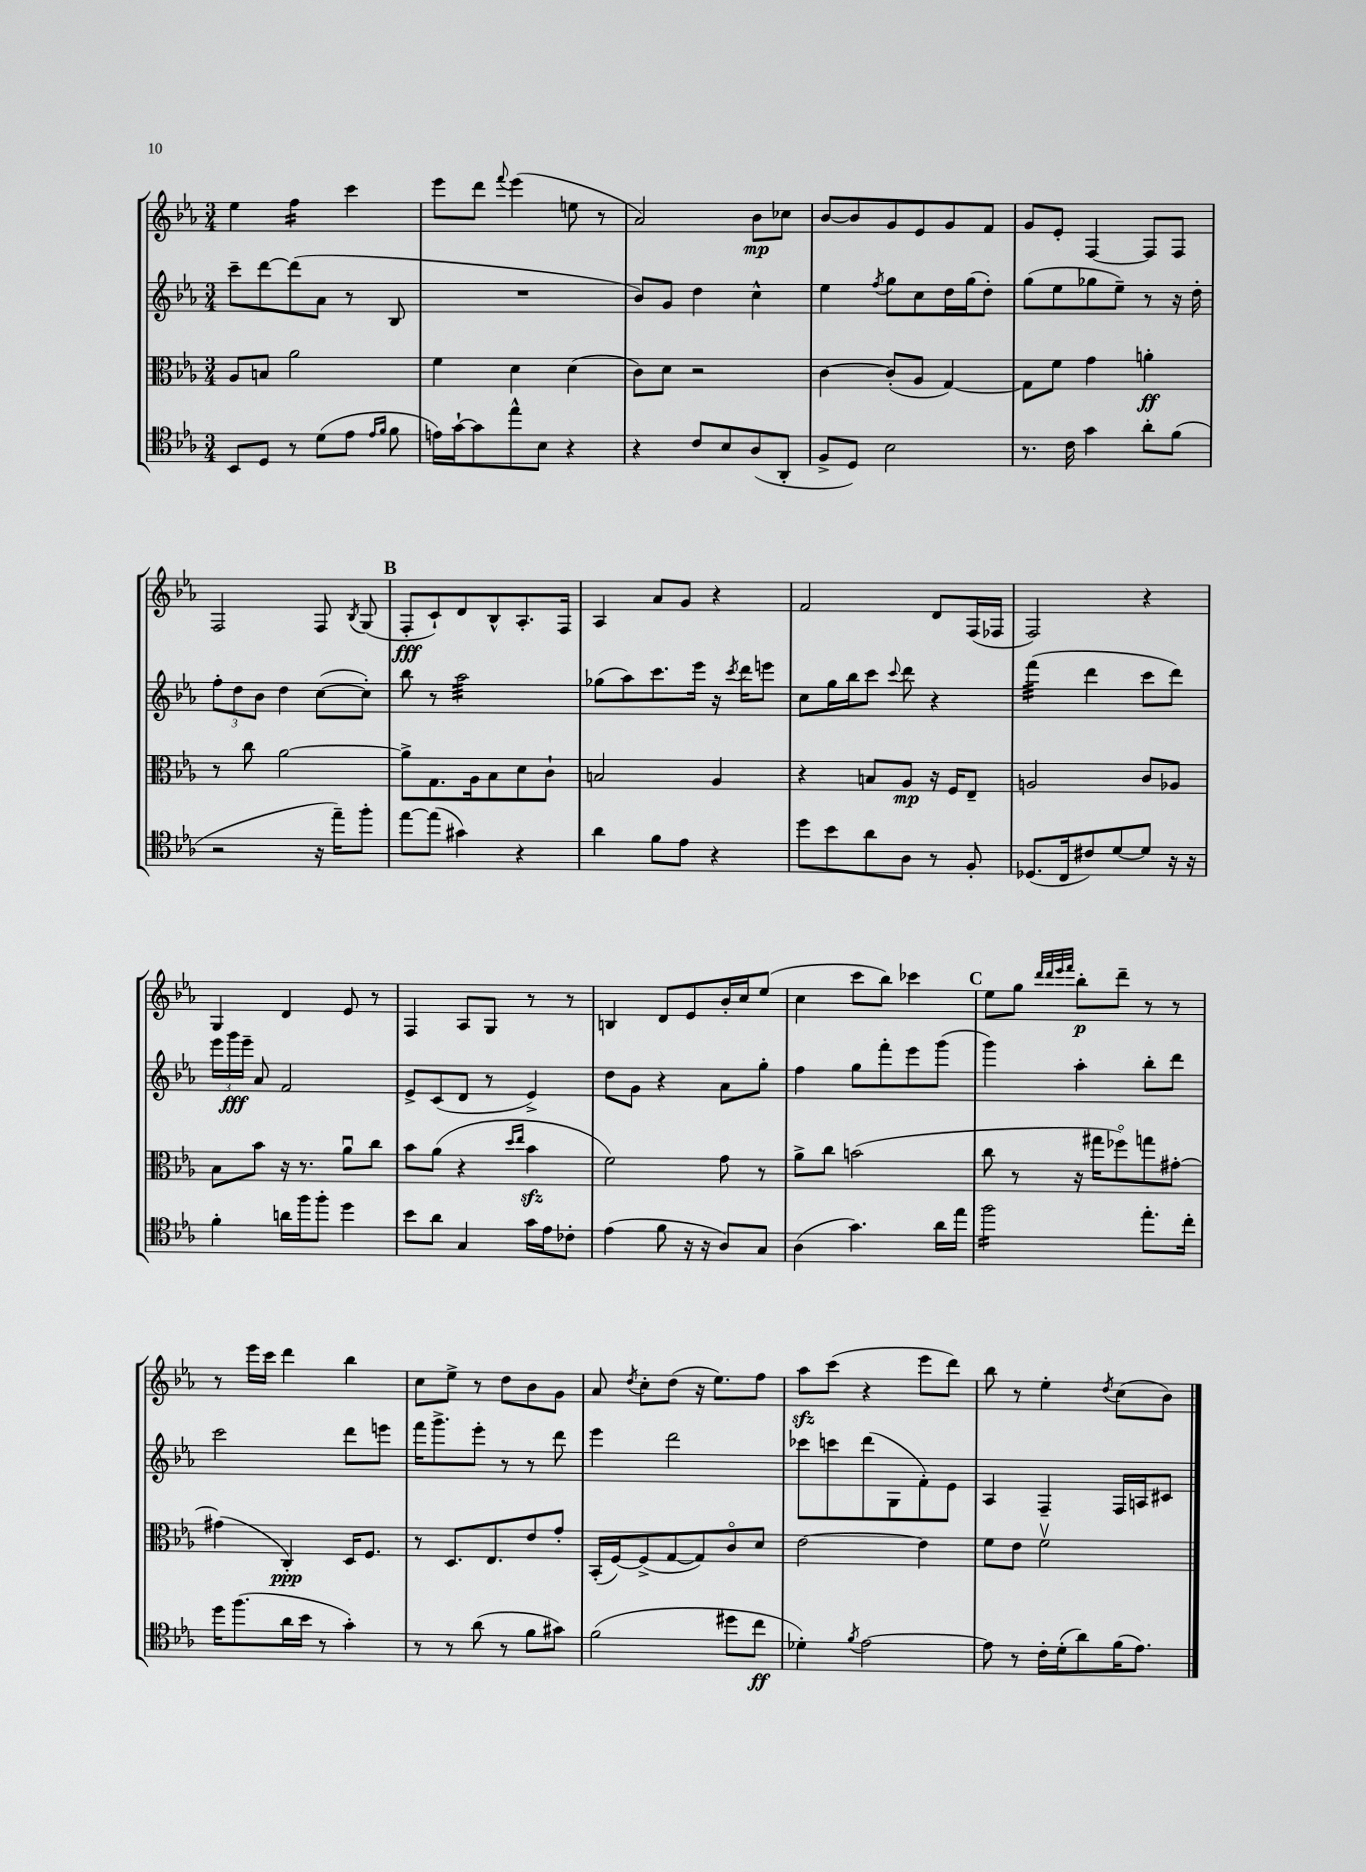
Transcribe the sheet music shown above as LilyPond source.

<<
\new StaffGroup <<
\new Staff = "s0" {
    \clef treble \key ees \major \numericTimeSignature \time 3/4
    \autoBeamOff ees''4 f''4:16 c'''4 |
    ees'''8[ d'''8] \appoggiatura { f'''8 } ees'''4( e''8 r8 |
    aes'2) bes'8[\mp ces''8] |
    bes'8[~ bes'8 g'8 ees'8 g'8 f'8] |
    g'8[ ees'8]-. f4~ f8[ f8] |
    f2 f8 \acciaccatura { bes8 } g8( |
    \mark \markup { \bold "B" } f8[-.\fff c'8-!) d'8 bes8-^ aes8.-. f16] |
    aes4 aes'8[ g'8] r4 |
    f'2 d'8[ f16( fes16] |
    f2) r4 |
    g4 d'4 ees'8 r8 |
    f4 aes8[ g8] r8 r8 |
    b4 d'8[ ees'8 bes'16-. c''16 ees''8]( |
    c''4 c'''8[ bes''8]) ces'''4 |
    \mark \markup { \bold "C" } ees''8[ g''8] \grace { d'''32[ d'''32 ees'''32 f'''32] } bes''8[-.\p d'''8]-- r8 r8 |
    r8 ees'''16[ c'''16] d'''4 bes''4 |
    c''8[ ees''8]-> r8 d''8[ bes'8 g'8] |
    aes'8 \acciaccatura { d''8 } c''8[-. d''8]( r16 ees''8.[) f''8] |
    aes''8[\sfz c'''8]( r4 ees'''8[ d'''8]) |
    bes''8 r8 ees''4-. \acciaccatura { d''8 } c''8[( bes'8]) \bar "|." |
}
\new Staff = "s1" {
    \clef treble \key ees \major \numericTimeSignature \time 3/4
    \autoBeamOff c'''8[-- d'''8~ d'''8( aes'8] r8 bes8 |
    R2. |
    bes'8[) g'8] d''4 c''4-^ |
    ees''4 \acciaccatura { f''8 } g''8[ c''8 d''16 g''16( d''8]-.) |
    g''8[( ees''8 ges''8 ees''8]--) r8 r16 d''16-. |
    \tuplet 3/2 { f''8[-. d''8 bes'8] } d''4 c''8[~( c''8]-.) |
    \mark \markup { \bold "B" } bes''8 r8 aes''2:32 |
    ges''8[( aes''8) c'''8. ees'''16] r16 \acciaccatura { c'''8 } d'''16[ e'''8] |
    c''8[ g''16 bes''16 c'''8] \appoggiatura { c'''8 } d'''8 r4 |
    f'''4:32( d'''4 c'''8[ d'''8]) |
    \tuplet 3/2 { ees'''16[ g'''16\fff ees'''16]-- } aes'8 f'2 |
    ees'8[-> c'8( d'8] r8 ees'4->) |
    d''8[ g'8] r4 aes'8[ g''8]-. |
    f''4 g''8[ f'''8-. ees'''8 g'''8]( |
    \mark \markup { \bold "C" } g'''4) aes''4-. bes''8[-. d'''8] |
    c'''2 d'''8[ e'''8] |
    f'''16[ g'''8.-> ees'''8]-. r8 r8 d'''8 |
    ees'''4 d'''2 |
    ces'''8[ c'''8 d'''8( g8 f'8-.) ees'8] |
    aes4 f4-- f16[ a16 cis'8] \bar "|." |
}
\new Staff = "s2" {
    \clef alto \key ees \major \numericTimeSignature \time 3/4
    \autoBeamOff aes8[ b8] aes'2 |
    f'4 d'4 d'4( |
    c'8[) d'8] r2 |
    c'4~ c'8[-.( aes8] g4~) |
    g8[ f'8] g'4 a'4-.\ff |
    r8 c''8 aes'2~ |
    \mark \markup { \bold "B" } aes'8[-> g8. aes16 bes8 d'8 c'8]-! |
    b2 aes4 |
    r4 b8[ aes8]\mp r16 f16[ ees8]-- |
    a2 c'8[ aes8] |
    bes8[ bes'8] r16 r8. aes'8[\downbow c''8] |
    bes'8[ aes'8]( r4 \grace { d''16[ ees''16] } bes'4\sfz |
    f'2) g'8 r8 |
    aes'8[-> c''8] b'2( |
    \mark \markup { \bold "C" } c''8 r8 r16 gis''16[ fes''8\flageolet) g''8 gis'8]~-. |
    gis'4( c4-.\ppp) d16[ f8.] |
    r8 d8.[ ees8. ees'8 g'8]-. |
    bes,16[-.( f16~) f8->( g8~ g8) c'8\flageolet d'8] |
    ees'2~ ees'4 |
    f'8[ ees'8] f'2\upbow \bar "|." |
}
\new Staff = "s3" {
    \clef tenor \key ees \major \numericTimeSignature \time 3/4
    \autoBeamOff bes,8[ d8] r8 d'8[( ees'8] \grace { ees'16[ f'16] } f'8 |
    e'16[) g'16~-! g'8 ees''8-^ bes8] r4 |
    r4 c'8[ bes8 aes8( aes,8]-. |
    f8[-> d8]) bes2 |
    r8. c'16 g'4 aes'8[-. f'8]( |
    r2 r16 ees''16[--) f''8]-. |
    \mark \markup { \bold "B" } ees''8[~ ees''8]( gis'4) r4 |
    aes'4 f'8[ ees'8] r4 |
    d''8[ bes'8 aes'8 aes8] r8 f8-. |
    des8.[( c16 cis'8) d'8~ d'8] r16 r16 |
    f'4-. a'16[ f''16 f''8]-. d''4 |
    bes'8[ aes'8] g4 g'16[ ees'16 ces'8]-. |
    ees'4( f'8 r16 r16 aes8[) g8] |
    aes4( g'4.) aes'16[ ees''16] |
    \mark \markup { \bold "C" } f''2:16 ees''8.[-. c''16]-. |
    d''16[ f''8.( aes'16 bes'16] r8 g'4-.) |
    r8 r8 aes'8( r8 f'8[ gis'8]) |
    f'2( dis''8[ c''8]\ff |
    des'4-.) \acciaccatura { f'8 } ees'2~ |
    ees'8 r8 c'16[-. d'16-.( aes'8) f'16( ees'8.]) \bar "|." |
}
>>
>>
\layout { \context { \Score \remove "Bar_number_engraver" } }
